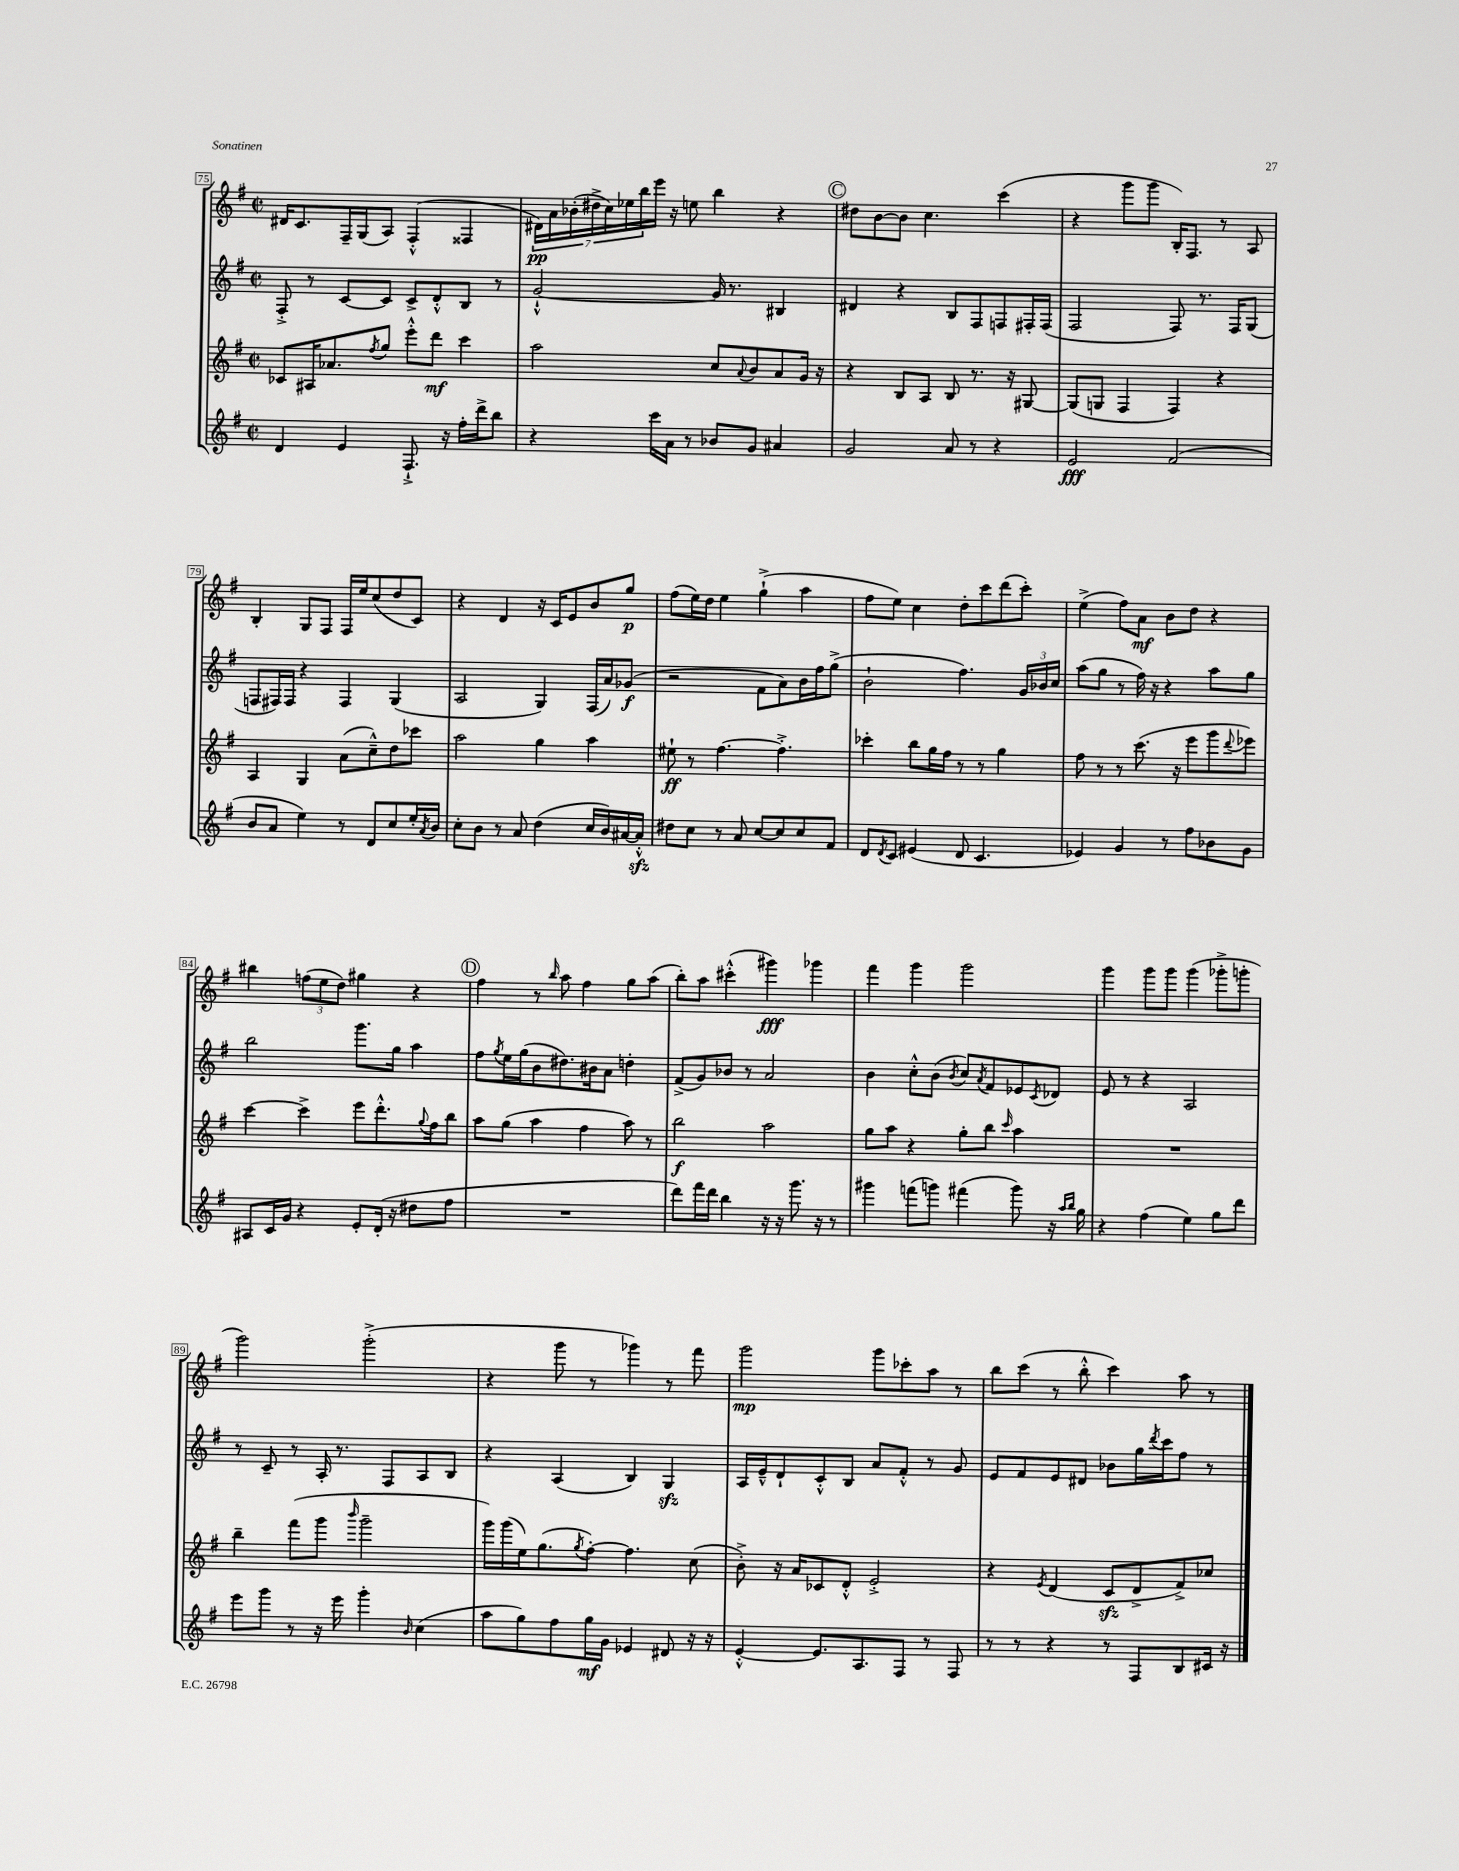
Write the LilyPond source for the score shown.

<<
\new StaffGroup <<
\new Staff = "s0" {
    \clef treble \key g \major \defaultTimeSignature \time 2/2
    dis'16 c'8. fis16-- g16( a8) fis4-.-^( fisis4 |
    \tuplet 7/4 { dis'16\pp) a'16 bes'16-.( dis''16-> c''16) ees''16 b''16 } e'''16 r16 e''8 b''4 r4 |
    \mark \markup { \circle "C" } dis''8 b'8~ b'8 c''4. c'''4( |
    r4 g'''8 g'''8 b16-.) fis8. r8 a8 |
    b4-. g8 fis8 fis16 e''16 c''8( d''8 c'8) |
    r4 d'4 r16 c'16 e'8 b'8 g''8\p |
    fis''8( e''16) d''16 e''4 g''4-!->( a''4 |
    fis''8 e''8) c''4 d''8-. c'''8 d'''8( c'''8-.) |
    e''4->( fis''8) a'8\mf b'8 d''8 r4 |
    bis''4 \tuplet 3/2 { f''8( e''8 d''8) } gis''4 r4 |
    \mark \markup { \circle "D" } fis''4 r8 \grace { b''16 } a''8 fis''4 g''8 a''8( |
    b''8-.) a''8 cis'''4-.-^( gis'''4\fff) ges'''4 |
    fis'''4 g'''4 g'''2 |
    g'''4 g'''8 g'''8 g'''4( ges'''8-.-> g'''8-. |
    g'''2) g'''2-.->( |
    r4 g'''8 r8 ges'''4) r8 fis'''8 |
    g'''2\mp g'''8 ces'''8-. a''8 r8 |
    b''8 c'''8( r8 b''8-.-^ c'''4) a''8 r8 \bar "|." |
}
\new Staff = "s1" {
    \clef treble \key g \major \defaultTimeSignature \time 2/2
    fis8-.-> r8 c'8~ c'8 c'8-> d'8-.-^ b8 r8 |
    g'2~-!-^ g'16 r8. bis4 |
    \mark \markup { \circle "C" } dis'4 r4 b8 fis8 f8 fis16-. fis16( |
    fis2 fis8) r8. fis16 g8( |
    f8 fis16) fis16 r4 fis4 g4( |
    a2 g4) fis16( a'16) ges'8\f( |
    r2 fis'8 a'8) b'16 fis''16 g''8->( |
    b'2-! fis''4.) \tuplet 3/2 { g'16 bes'16 c''16 } |
    a''8( g''8 r8 fis''16) r16 r4 a''8 g''8 |
    b''2 g'''8. g''16 a''4 |
    \mark \markup { \circle "D" } fis''8 \acciaccatura { g''8 } e''16 g''16( b'8 dis''8.) bis'16 a'8 d''4-. |
    fis'8->( g'8) bes'8 r8 a'2 |
    b'4 c''8-.-^ b'8( \acciaccatura { b'8 } c''8) \acciaccatura { a'8 } fis'8 ees'8 \acciaccatura { c'8 } des'8 |
    e'8 r8 r4 a2 |
    r8 c'8-- r8 a16-. r8. fis8 a8 b8 |
    r4 a4( b4) g4\sfz |
    a16 e'16---^ d'8-! c'8-.-^ b8 a'8 fis'8-.-^ r8 g'8 |
    e'8 fis'8 e'8 dis'8 bes'8 g''16 \acciaccatura { d'''8 } c'''16 fis''8 r8 \bar "|." |
}
\new Staff = "s2" {
    \clef treble \key g \major \defaultTimeSignature \time 2/2
    ces'8 ais16 aes'8. \acciaccatura { fis''8 } g''8 e'''8-.-^ d'''8\mf c'''4 |
    a''2 c''8 \appoggiatura { a'8 } b'8 a'8 g'16 r16 |
    \mark \markup { \circle "C" } r4 b8 a8 b8 r8. r16 gis8~ |
    gis8( g8 fis4 fis4) r4 |
    a4 g4 a'8( c''8---^) d''8 ces'''8 |
    a''2 g''4 a''4 |
    eis''8-!\ff r8 fis''4.~ fis''4.-.-> |
    ces'''4-. b''8 g''16 fis''16 r8 r8 g''4 |
    fis''8 r8 r8 c'''8.( r16 e'''8 g'''8 \appoggiatura { d'''8 } ees'''8) |
    c'''4~ c'''4-> e'''8 d'''8.-.-^ \appoggiatura { g''8 } fis''16 b''8 |
    \mark \markup { \circle "D" } a''8 g''8( a''4 fis''4 a''8) r8 |
    b''2\f a''2 |
    g''8 a''8 r4 g''8-. b''8 \grace { c'''16 } a''4 |
    R1 |
    b''4-- fis'''8( g'''8 \grace { b'''16 } g'''2-- |
    g'''16) g'''16( e''16) g''8.( \acciaccatura { g''8 } fis''8~-.) fis''4. c''8( |
    b'8-.->) r16 a'16 ces'8 d'8-.-^ e'2-.-> |
    r4 \acciaccatura { e'8 } d'4( c'8\sfz d'8-> fis'8->) ces''8 \bar "|." |
}
\new Staff = "s3" {
    \clef treble \key g \major \defaultTimeSignature \time 2/2
    d'4 e'4 fis8.-!-> r16 fis''16-. d'''16-> b''8 |
    r4 c'''16 a'16 r8 bes'8 g'8 ais'4 |
    \mark \markup { \circle "C" } g'2 a'8 r8 r4 |
    e'2\fff fis'2( |
    b'8 a'8 e''4) r8 d'8 c''8 e''16-. \acciaccatura { a'8 } b'16 |
    c''8-. b'8 r8 a'8 d''4( c''16 b'16) ais'16~ ais'16-.-^\sfz |
    dis''8 c''8 r8 a'8 c''8~ c''8 c''8 fis'8 |
    d'8 \acciaccatura { d'8 } c'8 eis'4( d'8 c'4. |
    ees'4) g'4 r8 fis''8 bes'8 g'8 |
    ais8 c'16 g'16 r4 e'8-. d'16-.( r16 dis''8 fis''8 |
    \mark \markup { \circle "D" } R1 |
    d'''8) fis'''16 d'''16 b''4 r16 r16 g'''8. r16 r8 |
    gis'''4 f'''8( g'''8) fis'''4( g'''8) r16 \grace { a''16 b''16 } g''16 |
    r4 fis''4( e''4) g''8 d'''8 |
    e'''8 g'''8 r8 r16 e'''16 g'''4-. \grace { b'16 } c''4( |
    a''8 g''8) fis''8 g''16\mf g'16 ees'4 dis'8 r16 r16 |
    e'4~-.-^ e'8. a8. fis8 r8 fis8 |
    r8 r8 r4 r8 fis8 b8 cis'16 r16 \bar "|." |
}
>>
>>
\layout { \context { \Score currentBarNumber = #75 \override BarNumber.stencil = #(make-stencil-boxer 0.1 0.3 ly:text-interface::print) } }
